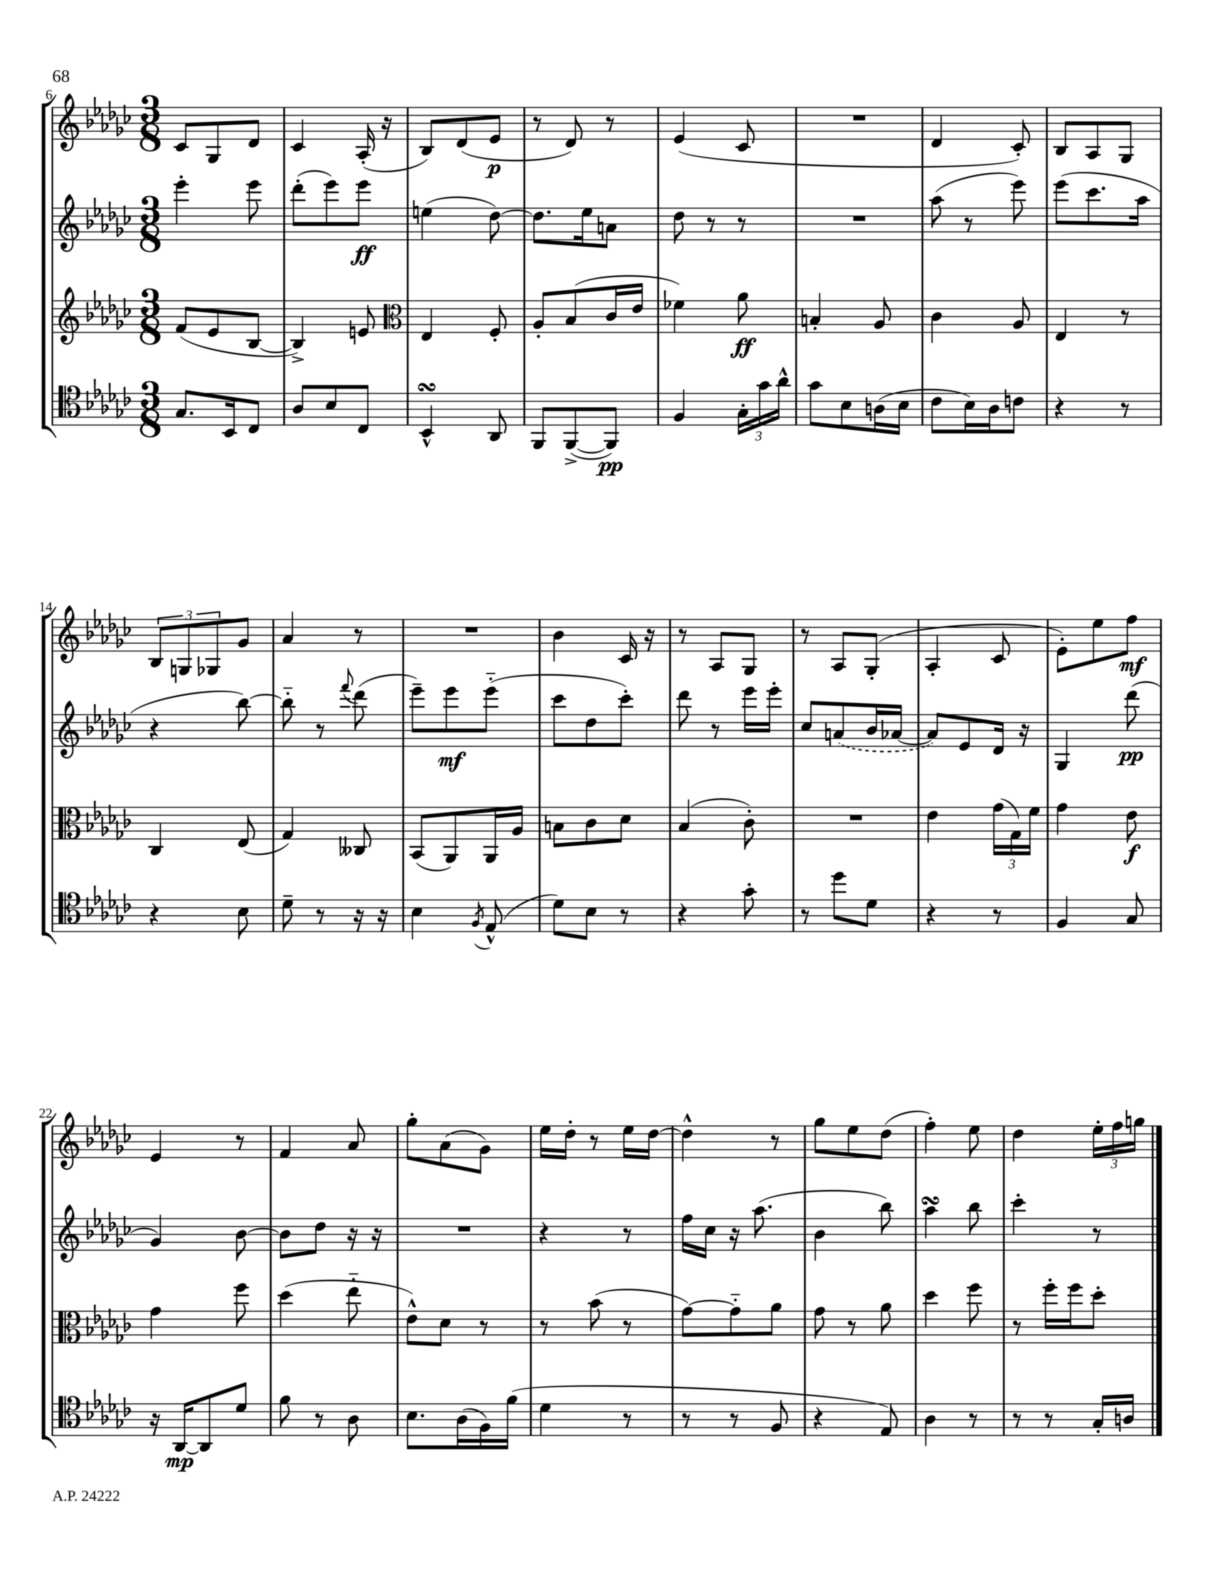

**kern	**kern	**kern	**kern
*staff4	*staff3	*staff2	*staff1
*clefC4	*clefG2	*clefG2	*clefG2
*k[b-e-a-d-g-c-]	*k[b-e-a-d-g-c-]	*k[b-e-a-d-g-c-]	*k[b-e-a-d-g-c-]
*M3/8	*M3/8	*M3/8	*M3/8
8.G-	(8f	4eee-'	8c-
.	8e-	.	8G-
16BB-	.	.	.
8C-	[8B-	8eee-	8d-
=	=	=	=
8A-	4B-^])	(8ddd-'	4c-
8B-	.	8eee-)	.
8C-	8e	8eee-	(16A-'
.	.	.	16r
=	=	=	=
*	*clefC3	*	*
4BB-^^	4E-	(4ee	8B-)
.	.	.	(8d-
8AA-	8F'	[8dd-)	8e-
=	=	=	=
8FF	8A-'	8.dd-]	8r
([8FF^	(8B-	.	8d-)
.	.	16ee-	.
8FF])	16c-	8a	8r
.	16e-	.	.
=	=	=	=
4F	4f-)	8dd-	(4e-
.	.	8r	.
24G-'	8a-	8r	8c-
24g-	.	.	.
24a-^^	.	.	.
=	=	=	=
8g-	4B'	4.r	4.r
8B-	.	.	.
(16A	8A-	.	.
16B-	.	.	.
=	=	=	=
8c-	4c-	(8aa-	4d-
16B-)	.	8r	.
16A-	.	.	.
8c	8A-	8eee-)	8c-')
=	=	=	=
4r	4E-	(8eee-	8B-
.	.	8.ccc-	8A-
8r	8r	.	8G-
.	.	16aa-	.
=	=	=	=
4r	4C-	4r	12B-
.	.	.	12G
.	.	.	12G-
8B-	(8E-	[8bb-)	8g-
=	=	=	=
8d-~	4G-)	8bb-'~]	4a-
8r	.	8r	.
.	.	8qqfff	.
16r	8C--	(8ddd-	8r
16r	.	.	.
=	=	=	=
4B-	(8BB-	8eee-~)	4.r
.	8AA-)	8eee-	.
8qF	.	.	.
(8E-^^	16AA-	(8eee-'~	.
.	16A-	.	.
=	=	=	=
8d-)	8B	8ccc-	4b-
8B-	8c-	8dd-	.
8r	8d-	8ccc-')	16c-
.	.	.	16r
=	=	=	=
4r	(4B-	8ddd-	8r
.	.	8r	8A-
8g-'	8c-')	16eee-	8G-
.	.	16eee-'	.
=	=	=	=
8r	4.r	8cc-	8r
8dd-	.	(8a	8A-
8d-	.	16b-	(8G-'
.	.	[16a-	.
=	=	=	=
4r	4e-	8a-])	4A-'
.	.	8e-	.
8r	(24g-	16d-	8c-
.	24G-)	.	.
.	.	16r	.
.	24f	.	.
=	=	=	=
4F	4g-	4G-	8e-')
.	.	.	8ee-
8G-	8e-	(8ddd-	8ff
=	=	=	=
16r	4g-	4g-)	4e-
[16AA-	.	.	.
8AA-]	.	.	.
8d-	8ff	[8b-	8r
=	=	=	=
8f	(4dd-	8b-]	4f
8r	.	8dd-	.
8A-	8ee-'~	16r	8a-
.	.	16r	.
=	=	=	=
8.B-	8e-^^)	4.r	8gg-'
.	8d-	.	(8a-
(16A-	.	.	.
16F)	8r	.	8g-)
(16f	.	.	.
=	=	=	=
4d-	8r	4r	16ee-
.	.	.	16dd-'
.	(8b-	.	8r
8r	8r	8r	16ee-
.	.	.	[16dd-
=	=	=	=
8r	[8g-)	16ff	4dd-^^]
.	.	16cc-	.
8r	8g-'~]	16r	.
.	.	(8.aa-	.
8F	8a-	.	8r
=	=	=	=
4r	8g-	4b-	8gg-
.	8r	.	8ee-
8E-)	8a-	8bb-)	(8dd-
=	=	=	=
4A-	4dd-	4aa-	4ff')
8r	8ff	8bb-	8ee-
=	=	=	=
8r	8r	4ccc-'	4dd-
8r	16ff'	.	.
.	16ff	.	.
16G-'	8dd-'	8r	24ee-'
.	.	.	24ff
16A	.	.	.
.	.	.	24gg
==	==	==	==
*-	*-	*-	*-
